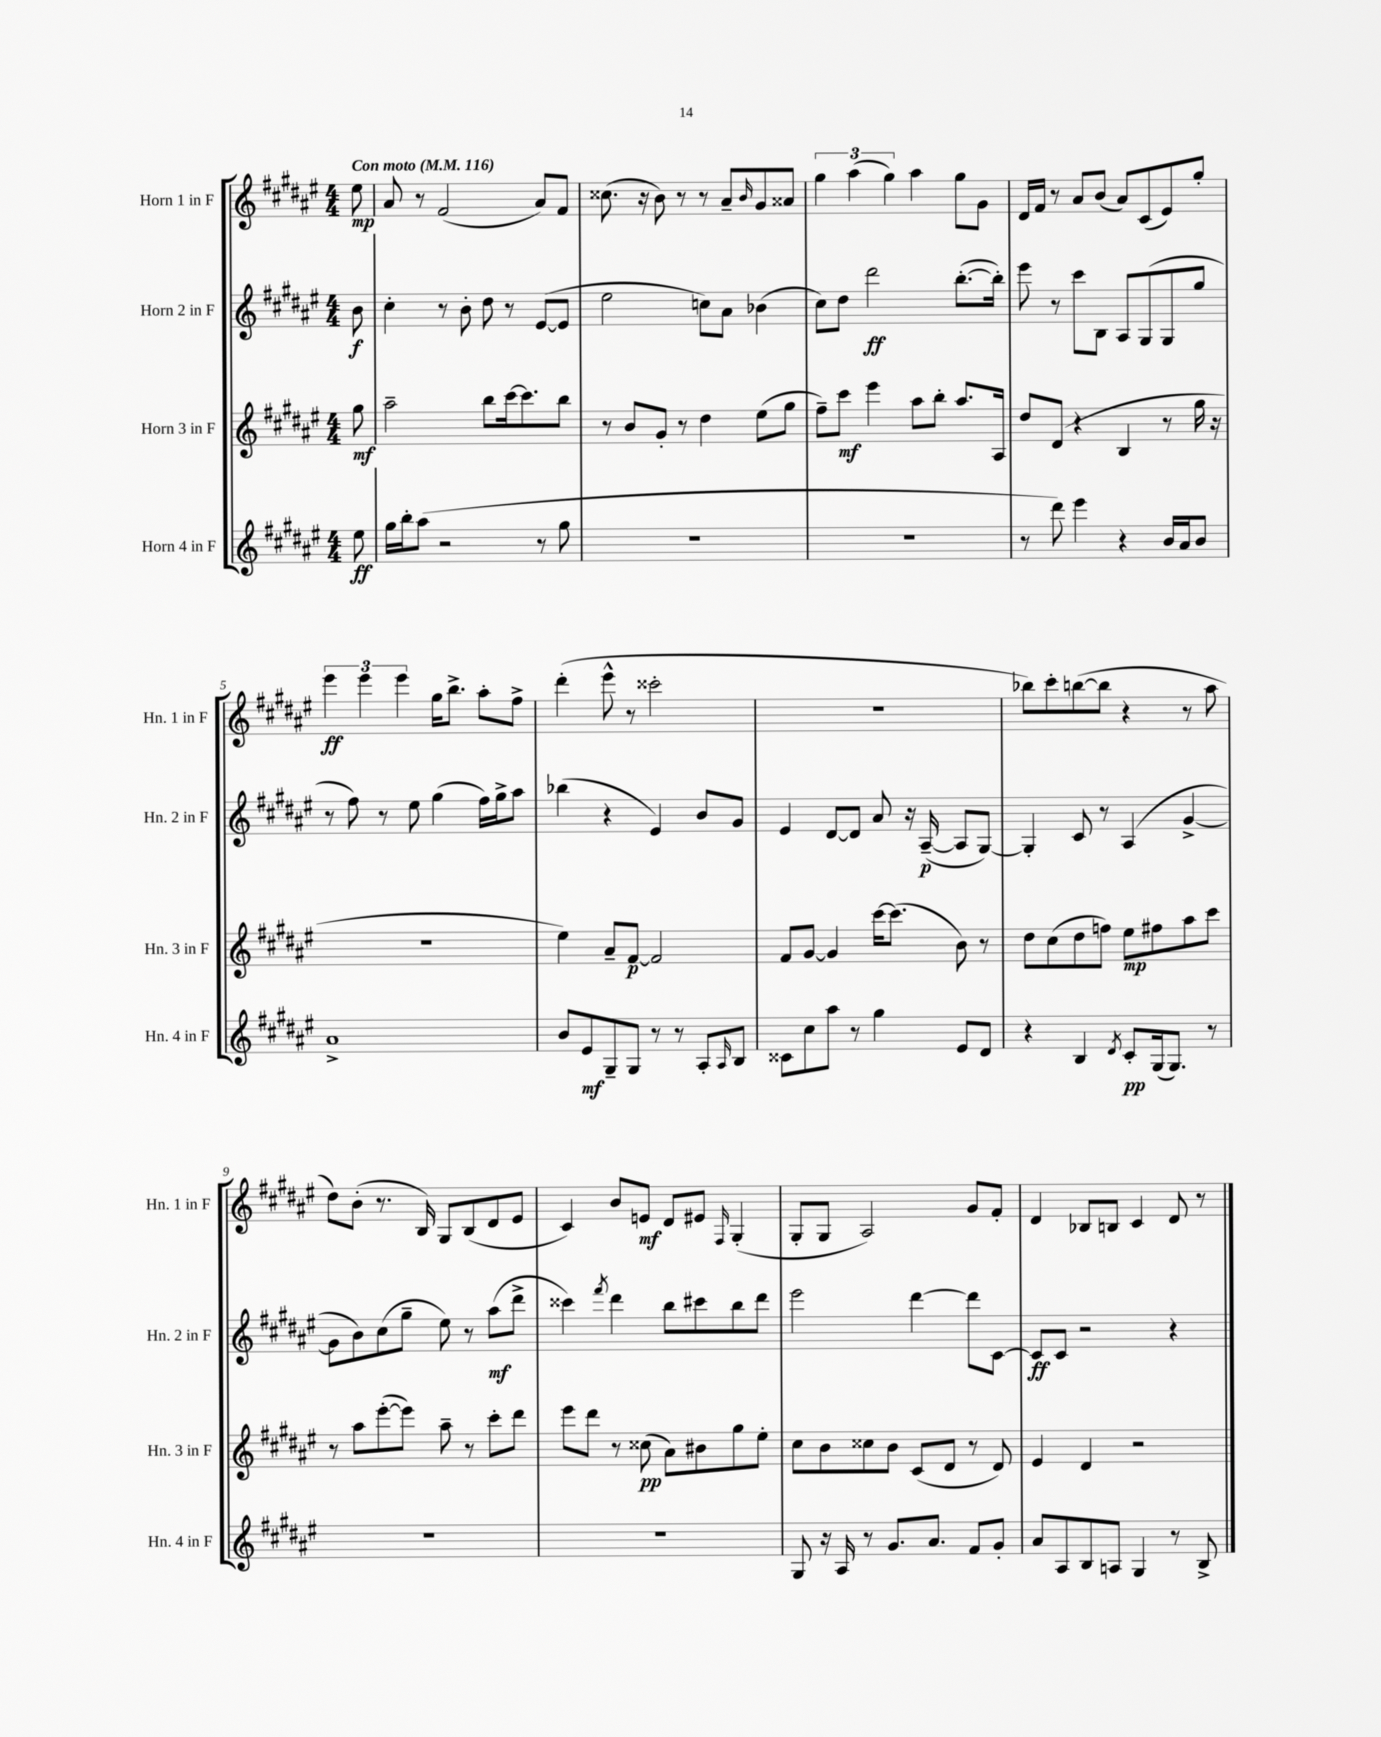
<<
\new StaffGroup <<
\new Staff = "s0" \with { instrumentName = "Horn 1 in F" shortInstrumentName = "Hn. 1 in F" } {
    \clef treble \key fis \major \numericTimeSignature \time 4/4 \partial 8 \tempo "Con moto" 4 = 116
    eis''8\mp |
    ais'8 r8 fis'2( ais'8) fis'8 |
    cisis''8.( r16 b'8) r8 r8 ais'8-- \grace { b'16 } gis'8 aisis'8 |
    \tuplet 3/2 { gis''4 ais''4( gis''4) } ais''4 gis''8 gis'8 |
    dis'16 fis'16 r8 ais'8 b'8( ais'8) cis'8( eis'8) gis''8-. |
    \tuplet 3/2 { eis'''4\ff eis'''4 eis'''4 } gis''16 b''8.-> ais''8-. fis''8-> |
    dis'''4-.( eis'''8-^ r8 cisis'''2-. |
    R1 |
    bes''8) cis'''8-. b''8~( b''8 r4 r8 ais''8 |
    dis''8) b'8-.( r8. b16) gis8 b8( dis'8 eis'8 |
    cis'4) b'8 e'8\mf dis'8 eis'8 \grace { fis16 } gis4-.( |
    gis8-. gis8 ais2) gis'8 fis'8-. |
    dis'4 bes8 b8 cis'4 dis'8 r8 \bar "|." |
}
\new Staff = "s1" \with { instrumentName = "Horn 2 in F" shortInstrumentName = "Hn. 2 in F" } {
    \clef treble \key fis \major \numericTimeSignature \time 4/4 \partial 8
    b'8\f |
    cis''4-. r8 b'8-. dis''8 r8 eis'8~( eis'8 |
    eis''2 c''8) ais'8 bes'4( |
    cis''8) dis''8 dis'''2\ff b''8.~-.( b''16-.) |
    eis'''8 r8 cis'''8 b8 ais8 gis8( gis8 gis''8 |
    r8 fis''8) r8 eis''8 gis''4( fis''16) gis''16-> ais''8 |
    bes''4( r4 eis'4) b'8 gis'8 |
    eis'4 dis'8~ dis'8 ais'8 r16 ais16~--\p( ais8 gis8~) |
    gis4-. cis'8 r8 ais4( gis'4~-> |
    gis'8 b'8) cis''8( gis''8-- eis''8) r8 ais''8\mf( dis'''8-> |
    cisis'''4) \acciaccatura { fis'''8 } dis'''4 b''8 cis'''8 b''8 dis'''8 |
    eis'''2 dis'''4~ dis'''8 cis'8~ |
    cis'8\ff cis'8 r2 r4 \bar "|." |
}
\new Staff = "s2" \with { instrumentName = "Horn 3 in F" shortInstrumentName = "Hn. 3 in F" } {
    \clef treble \key fis \major \numericTimeSignature \time 4/4 \partial 8
    gis''8\mf |
    ais''2-- b''8 cis'''16~ cis'''8. b''8 |
    r8 b'8 gis'8-. r8 dis''4 eis''8( gis''8 |
    fis''8--) cis'''8\mf eis'''4 ais''8 b''8-. ais''8. ais16 |
    dis''8 dis'8( r4 b4 r8 gis''16 r16 |
    R1 |
    eis''4) ais'8-- fis'8~\p fis'2 |
    fis'8 gis'8~ gis'4 cis'''16~ cis'''8.( b'8) r8 |
    dis''8 cis''8( dis''8 f''8) eis''8\mp fis''8 ais''8 cis'''8 |
    r8 ais''8 eis'''8~-.( eis'''8) ais''8-- r8 cis'''8-. dis'''8 |
    eis'''8 dis'''8 r8 cisis''8\pp( ais'8) bis'8 gis''8 eis''8-. |
    cis''8 b'8 cisis''8 b'8 cis'8( dis'8 r8 dis'8) |
    eis'4 dis'4 r2 \bar "|." |
}
\new Staff = "s3" \with { instrumentName = "Horn 4 in F" shortInstrumentName = "Hn. 4 in F" } {
    \clef treble \key fis \major \numericTimeSignature \time 4/4 \partial 8
    eis''8\ff |
    gis''16 b''16-. ais''8( r2 r8 gis''8 |
    R1 |
    R1 |
    r8 dis'''8) eis'''4 r4 b'16 ais'16 b'8 |
    ais'1-> |
    b'8 eis'8\mf gis8-- gis8 r8 r8 ais8-. \grace { ais16 } b8 |
    cisis'8 cis''8 ais''8 r8 gis''4 eis'8 dis'8 |
    r4 b4 \acciaccatura { dis'8 } cis'8-.\pp gis16( gis8.) r8 |
    R1 |
    R1 |
    gis8 r16 ais16 r8 gis'8. ais'8. fis'8 gis'8-. |
    ais'8 ais8 b8 a8 gis4 r8 b8-> \bar "|." |
}
>>
>>
